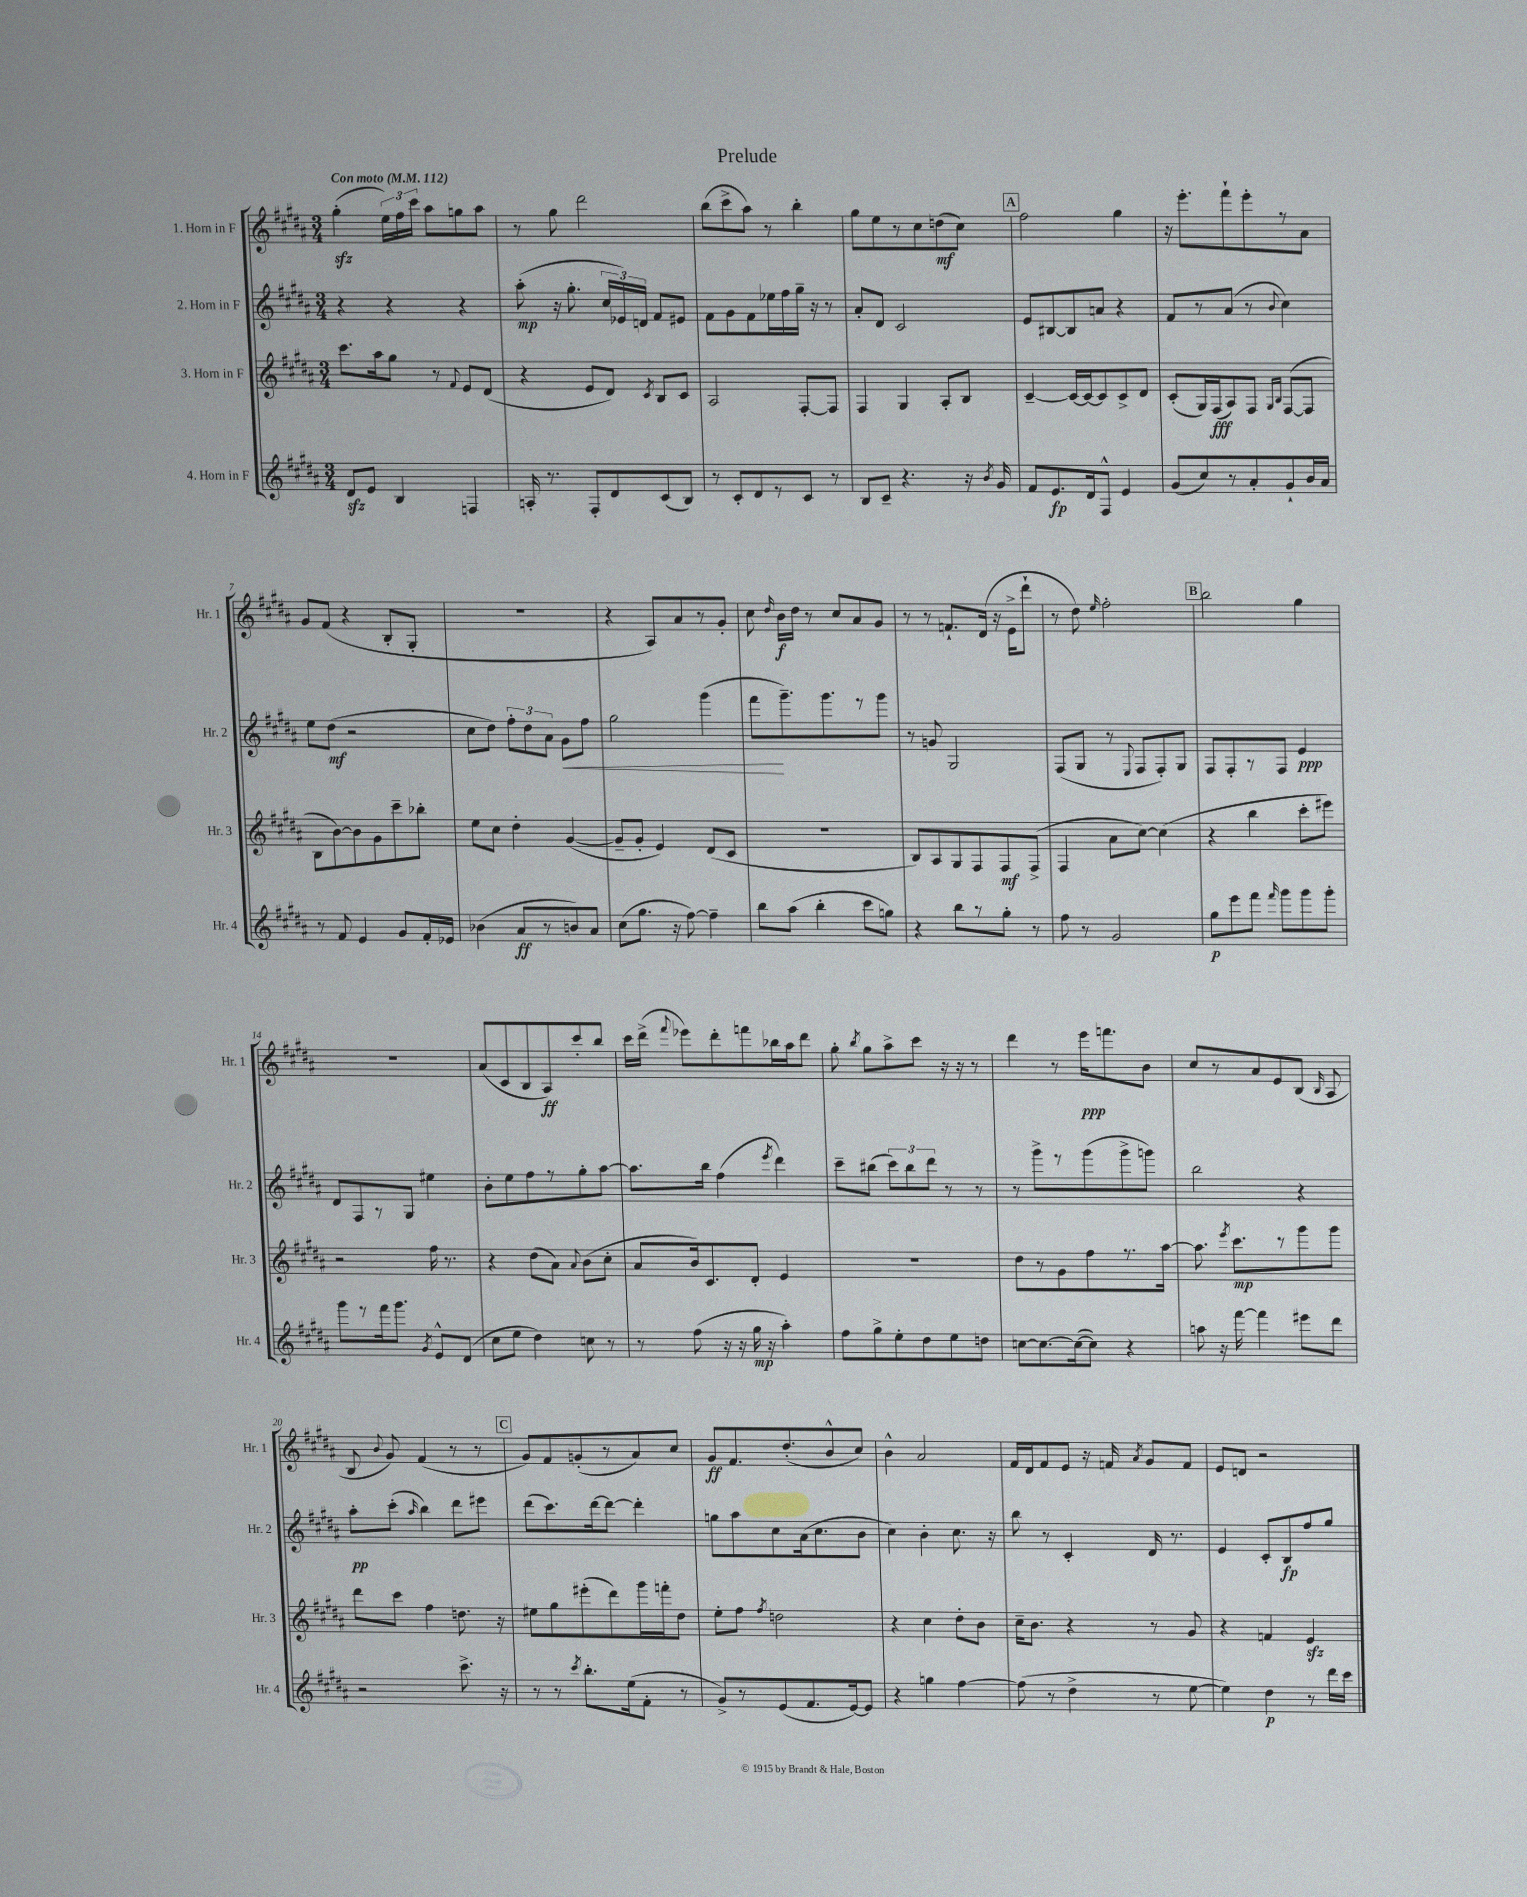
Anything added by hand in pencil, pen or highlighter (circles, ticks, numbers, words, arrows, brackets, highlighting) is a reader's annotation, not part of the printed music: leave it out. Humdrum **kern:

**kern	**kern	**kern	**kern
*staff4	*staff3	*staff2	*staff1
*clefG2	*clefG2	*clefG2	*clefG2
*k[f#c#g#d#a#]	*k[f#c#g#d#a#]	*k[f#c#g#d#a#]	*k[f#c#g#d#a#]
*M3/4	*M3/4	*M3/4	*M3/4
*MM112	*MM112	*MM112	*MM112
8d#	8.ccc#	4r	(4gg#'
8e	.	.	.
.	16aa#	.	.
4B	8gg#	4r	24ee)
.	.	.	24ff#
.	.	.	24ccc#
.	8r	.	8aa#
.	8qqf#	.	.
4F	8e	4r	8gg
.	(8d#	.	8aa#
=	=	=	=
16A'	4r	(8aa#'	8r
8.r	.	.	.
.	.	16r	8gg#
.	.	8.gg#'	.
8F#'	8e	.	2ddd#
8d#	8d#)	24cc#	.
.	.	24e-)	.
.	.	24d	.
.	8qc#	.	.
(8c#	8B	8f#	.
8B)	8c#	8e#	.
=	=	=	=
8r	2A#	8f#	(8bb
8c#'	.	8g#	8ccc#^
8d#	.	8f#	8aa#)
8r	.	16ee-	8r
.	.	16ff#	.
8c#	[8F#'	16gg#~	4bb'
.	.	16r	.
8r	8F#]	8r	.
=	=	=	=
8B	4F#	8a#'	8gg#
8c#~	.	8d#	8ee
4.r	4G#	2c#	8r
.	.	.	8cc#
.	8A#'	.	(8dd
16r	8B	.	8cc#)
8qb	.	.	.
16g#	.	.	.
=	=	=	=
8f#	[4c#~	8e	2ff#
8.e	.	[8B#	.
.	16c#_	8B#]	.
16d#	16c#_	.	.
8F#^^	8c#]	8a	.
4e	8c#^	4r	4gg#
.	8d#	.	.
=	=	=	=
(8g#	(8c#'	8f#	16r
.	.	.	8.eee'
8cc#)	16G#)	8r	.
.	(16F#	.	.
8r	8A#)	(8a#	8fff#`
8a#'	8F#	8r	8eee'
.	16qqG#	.	.
.	16qqB	8qqb	.
8g#`	([8F#	4cc#)	8r
16b	8F#]	.	8a#
16a#	.	.	.
=	=	=	=
8r	8B	8ee	8g#
8f#	[8b)	(8dd#	(8f#
4e	8b]	2r	4r
.	8g#	.	.
8g#	8ccc#~	.	8B'
16f#'	8bb-'	.	8G#'
16e-	.	.	.
=	=	=	=
(4b-	8ee	8cc#	2.r
.	8cc#	8dd#)	.
8a#	4dd#'	12ff#'	.
.	.	12dd#	.
8r	.	.	.
.	.	12a#	.
8b)	([4g#	8g#	.
8a#	.	8ff#	.
=	=	=	=
(8cc#	8g#~]	2gg#	4r
8.gg#	8g#'	.	.
.	4e)	.	8A#)
16r	.	.	.
[8ff#)	.	.	8a#
4ff#~]	(8d#	(4ggg#	8r
.	8c#	.	8g#'
=	=	=	=
8bb	2.r	8fff#	8cc#
.	.	.	16qqdd#
(8aa#	.	8.ggg#~)	16b
.	.	.	16dd#
4bb'	.	.	8r
.	.	8.ggg#	.
.	.	.	8cc#
8ccc#	.	8r	8a#
8gg)	.	8ggg#	8g#
=	=	=	=
4r	8B)	8r	8r
.	8A#	8g	8r
8bb	8G#	2G#	8.f`
8r	8F#	.	.
.	.	.	(16d#
8gg#'	8F#	.	16r
.	.	.	16e^
8r	(8F#^	.	8ddd#`
=	=	=	=
8ff#	4F#	(8F#	8r
8r	.	8G#	8dd#)
.	.	.	16qqee
2g#	8a#	8r	2ff#'
.	.	8qqE	.
.	[8cc#)	8F#	.
.	(4cc#]	8F#')	.
.	.	8G#	.
=	=	=	=
8gg#	4r	8F#	2bb
8eee	.	8F#'	.
8fff#	4bb	8r	.
16qqfff#	.	.	.
8ggg#	.	8F#	.
8ggg#	8ccc#'	4e	4gg#
8ggg#'	8eee#)	.	.
=	=	=	=
8ggg#	2r	8d#	2.r
8r	.	8F#	.
16fff#	.	8r	.
8.ggg#	.	.	.
.	.	8G#	.
8qg#	.	.	.
8e^^	16ff#	4ee#	.
.	8.r	.	.
(8d#	.	.	.
=	=	=	=
8cc#	4r	8b'	(8a#
8ee	.	8ee	8c#
4dd#)	(8dd#	8ff#	8B
.	8a#)	8r	8A#)
.	8qqa#	.	.
8cc	(8b	8gg#'	8ccc#'
8r	8cc#'	[8aa#	8bb
=	=	=	=
8r	8a#	8.aa#]	16ccc#
.	.	.	(16ddd#^
.	.	.	8qqfff#
(8ff#	16b)	.	8eee-)
.	8.c#	16bb	.
16r	.	(4ff#	8ddd#'
16r	.	.	.
16gg#	8d#'	.	8fff
16r	.	.	.
.	.	8qeee	.
4aa#')	4e	4ddd#)	16bb-
.	.	.	16aa#
.	.	.	8ddd#
=	=	=	=
8ff#	2.r	8ccc#~	8gg#'
.	.	.	8qbb
8gg#^	.	(8bb#	8gg#
8ee'	.	12ccc#)	8aa#^
.	.	12bb#	.
8dd#	.	.	8ccc#
.	.	12ddd#	.
8ee	.	8r	16r
.	.	.	16r
8dd	.	8r	8r
=	=	=	=
[8cc	8dd#	8r	4ddd#
8.cc_	8r	8ggg#^	.
.	8g#	8r	8r
(16cc_	.	.	.
8cc])	8ff#	(8ggg#	16eee
.	.	.	8.fff
4r	8.r	8ggg#^	.
.	.	8ggg)	8b
.	[16aa#	.	.
=	=	=	=
8aa	8.aa#]	2bb	8cc#
16r	.	.	8r
.	8qeee	.	.
[16fff#	8.ccc#	.	.
4fff#]	.	.	8a#
.	8r	.	8e
8eee#	8ggg#	4r	(8B
.	.	.	16qqB
8ddd#	8ggg#	.	8A#
=	=	=	=
2r	8ddd#	8aa#'	8B
.	.	.	8qqb
.	8ccc#	(8ccc#'	8g#)
.	.	16qqaa#	.
.	4ff#	4bb)	(4f#
8.ccc#^	8.dd	8ddd#	8r
.	.	8eee#	8r
16r	16r	.	.
=	=	=	=
8r	8ee#	(8ddd#	8g#)
8r	8gg#	8.ccc#)	8f#
8qccc#	.	.	.
8.bb'	(8eee#'	.	(8g'
.	.	[16ddd#	.
.	8ddd#)	8ddd#_	8r
(16ee	.	.	.
8f#'	16ggg#	4ddd#']	8a#)
.	16fff'	.	.
8r	8dd#	.	8cc#
=	=	=	=
8g#^)	8ee'	8gg	8g#
8r	8ff#	8aa#	8.f#
.	8qff#	.	.
(8e	2dd	8cc#	.
.	.	.	(8.dd#'
8.f#	.	(16a#	.
.	.	8.cc#	.
.	.	.	8b^^
[16e)	.	.	.
8e]	.	8b	8cc#)
=	=	=	=
4r	4r	4cc#)	4b^^
4gg	4cc#	4b'	2a#
[4ff#	8dd#'	8.cc#	.
.	8b	.	.
.	.	16r	.
=	=	=	=
(8ff#]	16cc#~	8bb	16f#
.	8.b	.	16d#
8r	.	8r	8f#
4dd#^	4r	4c#'	8e
.	.	.	16r
.	.	.	16f
.	.	.	8qa#
8r	8r	16d#	8g#
.	.	8.r	.
[8ee	8g#	.	8f
=	=	=	=
4ee])	4r	4e	8e
.	.	.	8d
4dd#	4f	8c#'	2r
.	.	8B	.
8r	4e	8ff#	.
16ddd#	.	8gg#	.
16ccc#	.	.	.
==	==	==	==
*-	*-	*-	*-
